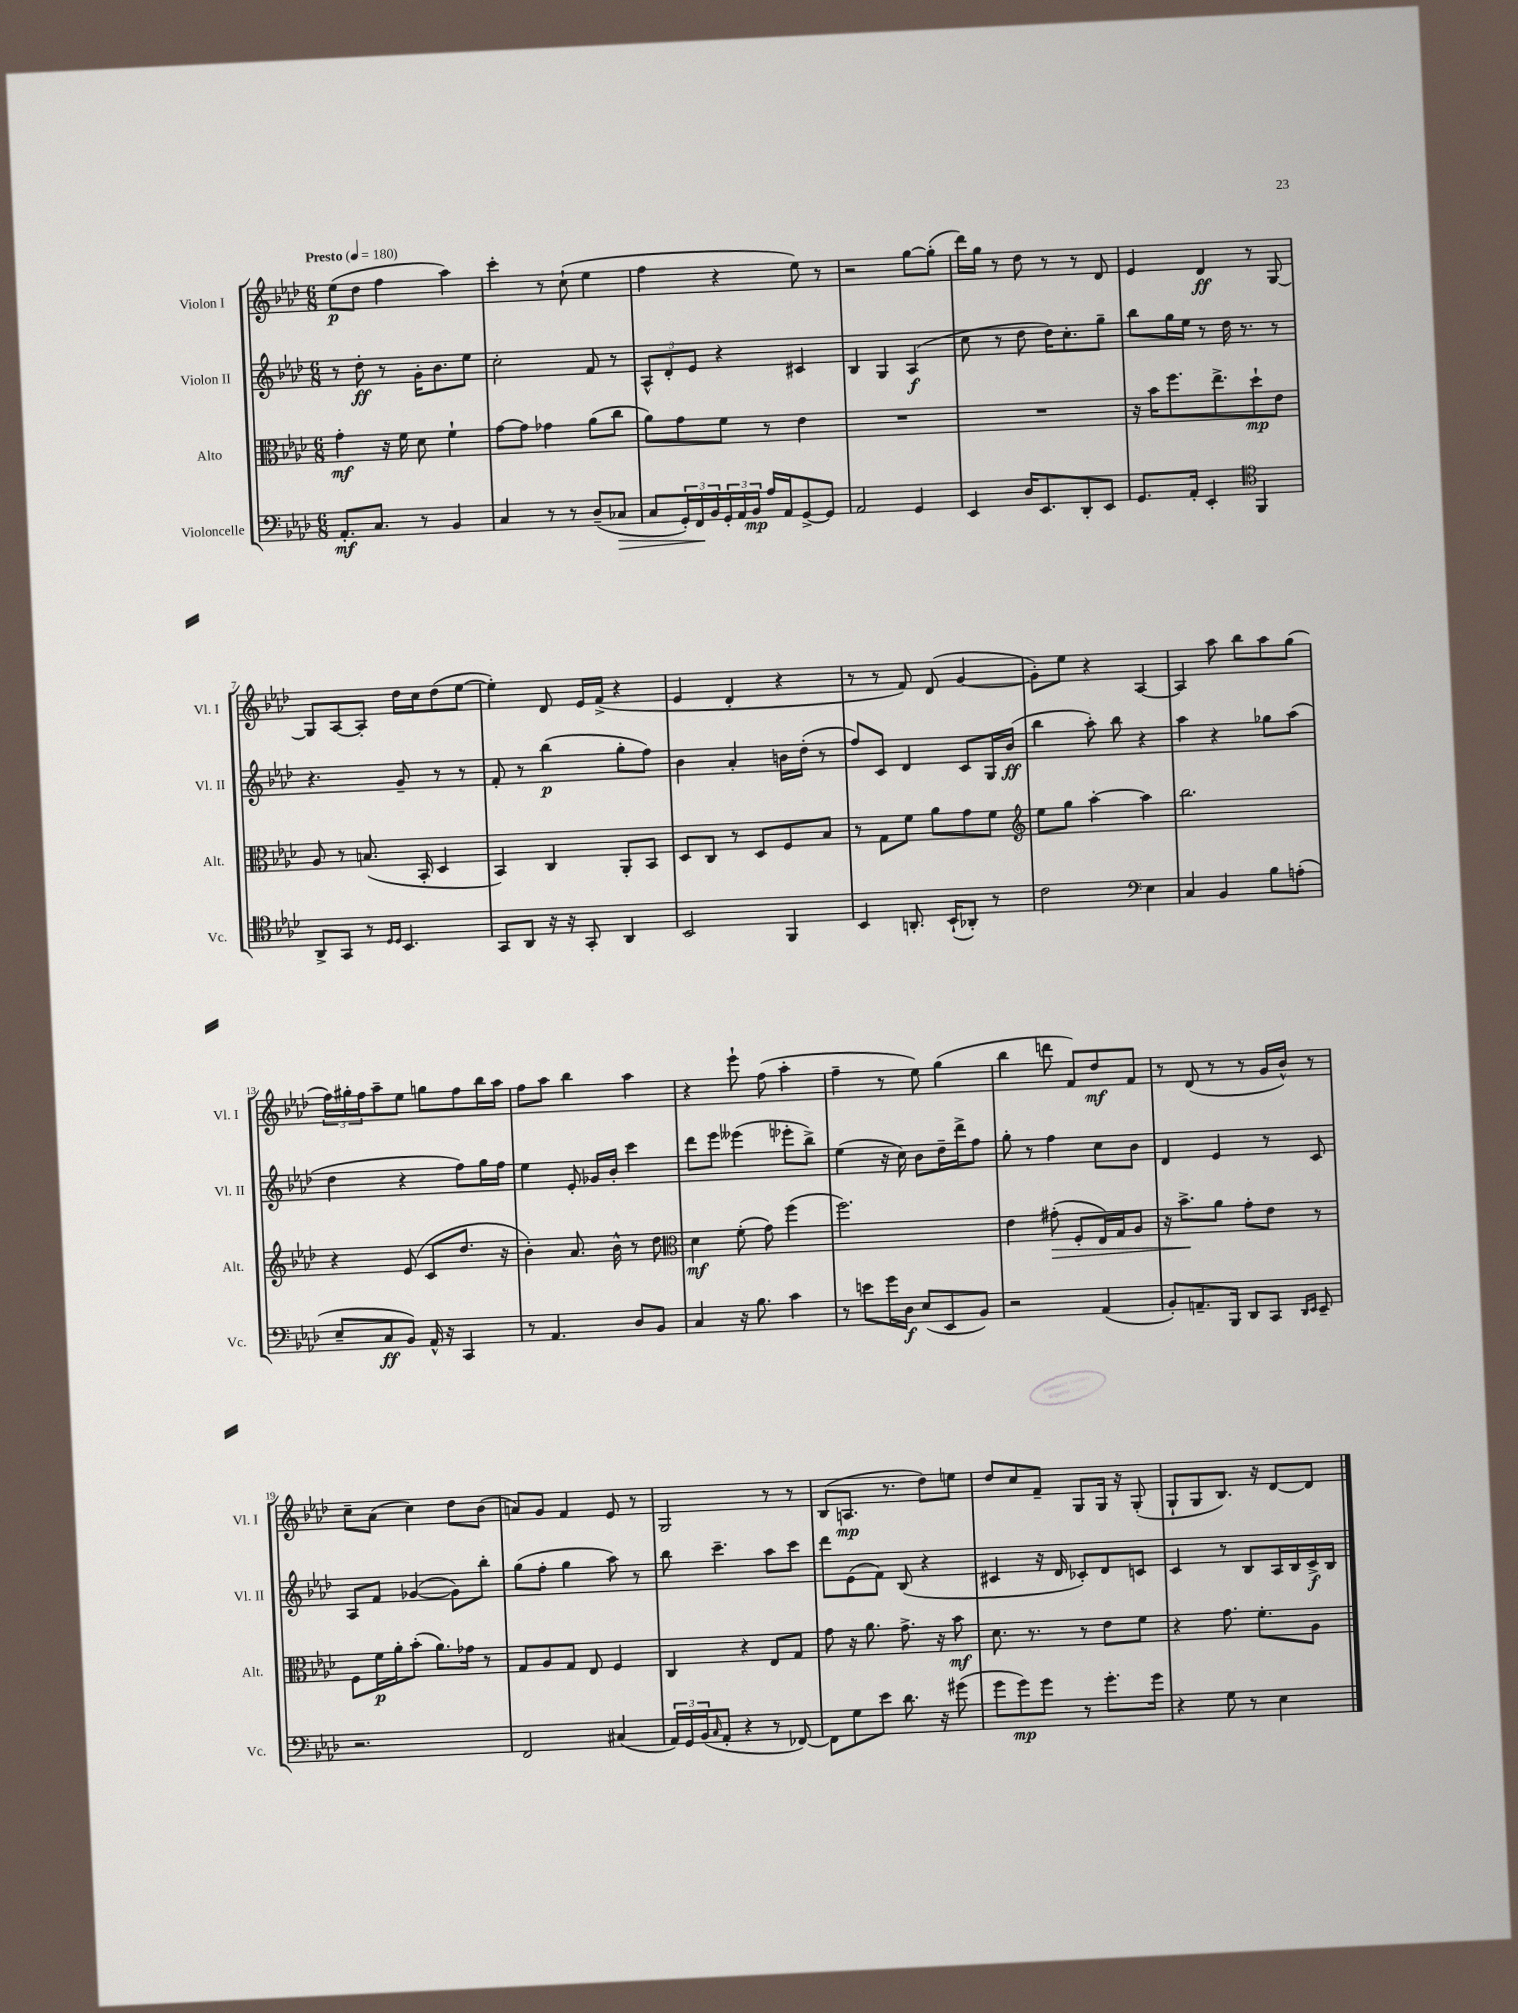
<<
\new StaffGroup <<
\new Staff = "s0" \with { instrumentName = "Violon I" shortInstrumentName = "Vl. I" } {
    \clef treble \key aes \major \numericTimeSignature \time 6/8 \tempo "Presto" 4 = 180
    ees''8\p( des''8 f''4 aes''4) |
    c'''4-. r8 c''8-!( ees''4 |
    f''4 r4 ees''8) r8 |
    r2 g''8~ g''8-.( |
    des'''16) g''16 r8 des''8 r8 r8 des'8 |
    ees'4 des'4\ff r8 g8~ |
    g8 aes8~ aes8-. des''16 c''16 des''8( ees''8~ |
    ees''4-.) des'8 ees'16 f'16->( r4 |
    ees'4 des'4-. r4 |
    r8 r8 f'8) des'8( g'4~ |
    g'8-.) ees''8 r4 aes4~ |
    aes4 aes''8 bes''8 aes''8 g''8( |
    \tuplet 3/2 { f''16) gis''16-. f''16 } aes''8-- ees''8 g''8 f''8 bes''16 aes''16 |
    f''8 aes''8 bes''4 aes''4 |
    r4 ees'''8-! f''8( aes''4-. |
    f''4-- r8 ees''8) g''4( |
    bes''4 d'''8 f'8) des''8\mf f'8 |
    r8 des'8( r8 r8 g'16 bes'16-^) r8 |
    c''8-- aes'8( c''4) des''8 bes'8( |
    a'8) g'8 f'4 ees'8 r8 |
    g2 r8 r8 |
    bes8( a8.\mp r8. des''8) e''8 |
    des''8 c''8 f'8-- g8 g16 r16 g8-.( |
    g8-! g8 bes8.) r16 des'8~ des'8 \bar "|." |
}
\new Staff = "s1" \with { instrumentName = "Violon II" shortInstrumentName = "Vl. II" } {
    \clef treble \key aes \major \numericTimeSignature \time 6/8
    r8 des''8-.\ff r8 g'16-. bes'8. ees''8 |
    c''2-. f'8 r8 |
    \tuplet 3/2 { aes8-^ des'8-. ees'8 } r4 cis'4 |
    bes4 g4 aes4\f( |
    c''8 r8 des''8 des''16) c''8.-. g''8-- |
    bes''8 g''16 ees''16 r8 des''16 r8. r8 |
    r4. g'8-- r8 r8 |
    f'8-. r8 bes''4\p( g''8-. f''8) |
    bes'4 aes'4-. b'16 des''16-.( r8 |
    f''8) c'8 des'4 c'8 g16 bes'16\ff( |
    bes''4 aes''8-.) bes''8 r4 |
    aes''4 r4 ges''8 aes''8( |
    des''4 r4 f''8) g''16 f''16 |
    ees''4 ees'8-. ges'16 bes'16-. c'''4 |
    des'''8 ees'''8 eeses'''4( ees'''8-. bes''8->) |
    ees''4( r16 c''16) bes'8 des''16-- des'''16-> f''8 |
    g''8-. r8 f''4 c''8 bes'8 |
    des'4 ees'4 r8 c'8 |
    aes8 f'8 ges'4~( ges'8) bes''8-. |
    g''8( f''8-. g''4 aes''8) r8 |
    bes''8 c'''4.-- aes''8 c'''8 |
    des'''8 ees'8( f'8) bes8( r4 |
    cis'4 r16 des'16 ces'8-.) des'8 c'8 |
    c'4 r8 bes8 aes16 bes16 c'16->\f bes16 \bar "|." |
}
\new Staff = "s2" \with { instrumentName = "Alto" shortInstrumentName = "Alt." } {
    \clef alto \key aes \major \numericTimeSignature \time 6/8
    g'4-.\mf r16 f'16 des'8 f'4-! |
    g'8~ g'8 ges'4 aes'8( c''8 |
    aes'8) g'8 f'8 r8 ees'4 |
    R2. |
    R2. |
    r16 bes'16 f''8. ees''8.-> des''8-!\mp ees'8 |
    aes8 r8 b8.( bes,16-. des4 |
    bes,4) c4 aes,8-. bes,8 |
    des8 c8 r8 des8 f8 bes8 |
    r8 g8 f'8 aes'8 g'8 f'8 |
    \clef treble ees''8 g''8 aes''4~-. aes''4 |
    bes''2. |
    r4 ees'8( c'8 des''8. r16 |
    bes'4-.) aes'8. bes'16-^ r8 des''8 |
    \clef alto des'4\mf f'8-.( g'8) f''4( |
    f''2.) |
    ees'4 gis'8-.\>( f8-. ees16) g16 aes8 |
    r16 bes'8.->\! aes'8 g'8-. ees'8 r8 |
    f8 f'16\p aes'16-. bes'8-.( aes'8.) ges'16 r8 |
    g8 aes8 g8 ees8 f4 |
    c4 r4 ees8 g8 |
    g'8 r16 aes'8. g'8.-> r16 bes'8\mf |
    des'8. r8. r8 ees'8 f'8 |
    r4 g'8. f'8.-. aes8 \bar "|." |
}
\new Staff = "s3" \with { instrumentName = "Violoncelle" shortInstrumentName = "Vc." } {
    \clef bass \key aes \major \numericTimeSignature \time 6/8
    aes,8.-.\mf c8. r8 bes,4 |
    c4 r8 r8 des8--( ces8\> |
    c8 \tuplet 3/2 { g,16-.) f,16\! bes,16 } \tuplet 3/2 { g,16-. aes,16 bes,16\mp } aes16 aes,16 g,8~-> g,8 |
    aes,2 g,4 |
    ees,4 des16 ees,8. des,8-. ees,8 |
    g,8. aes,16-. ees,4-. \clef tenor f,4 |
    aes,8-> g,8 r8 \grace { des16 des16 } bes,4. |
    g,8 aes,8 r16 r16 g,8-. aes,4 |
    bes,2 f,4 |
    bes,4 a,8.-. bes,16-!( aes,8-.) r8 |
    c'2 \clef bass ees4 |
    c4 bes,4 bes8 a8-.( |
    ees8-- c8\ff bes,8) aes,16-^ r16 c,4 |
    r8 aes,4. des8 bes,8 |
    c4 r16 bes8. c'4 |
    r8 e'8 g'16 des16\f ees8( ees,8 bes,8) |
    r2 aes,4( |
    bes,8-.) a,8.-- bes,,16 des,8 c,8 \grace { des,16 ees,16 } ees,8-- |
    r2. |
    f,2 cis4( |
    \tuplet 3/2 { aes,16) g,16 bes,16( } \grace { c16 } aes,8-. r4 r8 fes,8~) |
    fes,8 g8 ees'8 des'8. r16 gis'8( |
    g'8 g'8\mp) g'8 r8 g'8.-. g'16 |
    r4 g8 r8 ees4 \bar "|." |
}
>>
>>
